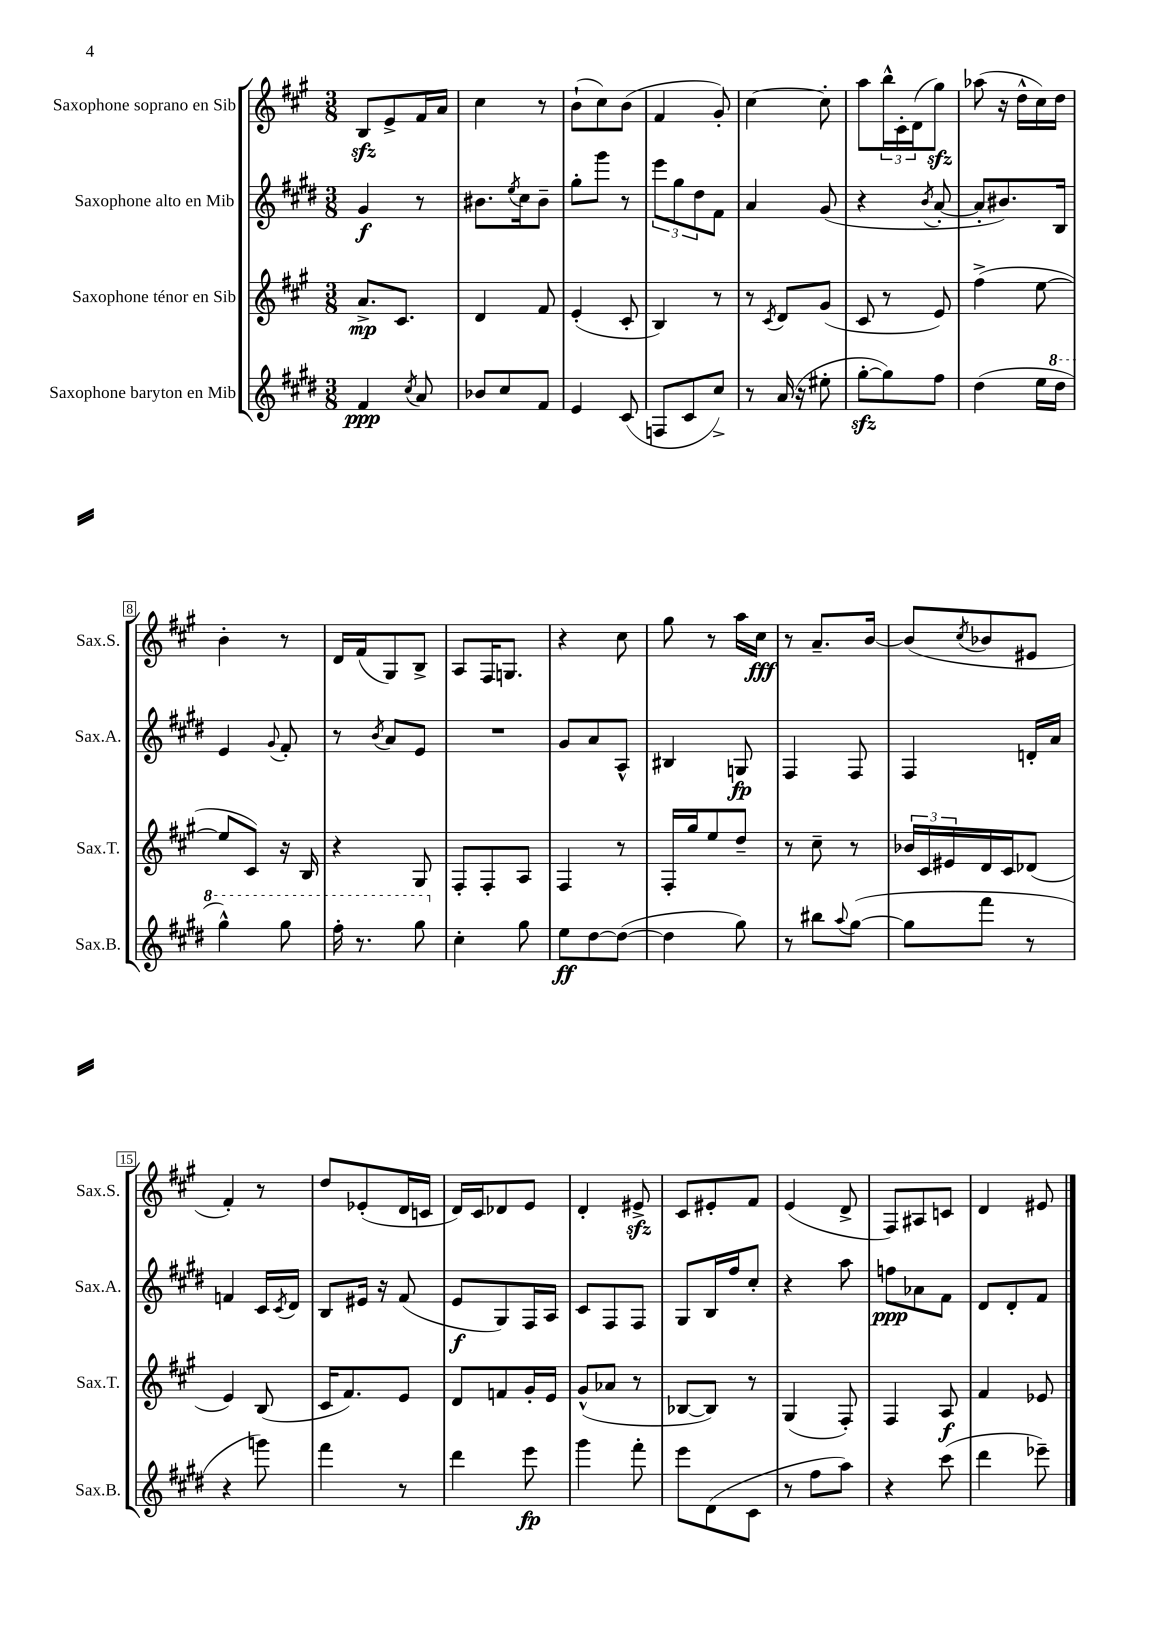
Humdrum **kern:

**kern	**dynam	**kern	**dynam	**kern	**dynam	**kern	**dynam
*part4	*part4	*part3	*part3	*part2	*part2	*part1	*part1
*staff4	*staff4	*staff3	*staff3	*staff2	*staff2	*staff1	*staff1
*I"Saxophone baryton en Mib	*	*I"Saxophone ténor en Sib	*	*I"Saxophone alto en Mib	*	*I"Saxophone soprano en Sib	*
*I'Sax.B.	*	*I'Sax.T.	*	*I'Sax.A.	*	*I'Sax.S.	*
*clefG2	*	*clefG2	*	*clefG2	*	*clefG2	*
*k[f#c#g#d#]	*	*k[f#c#g#]	*	*k[f#c#g#d#]	*	*k[f#c#g#]	*
*M3/8	*	*M3/8	*	*M3/8	*	*M3/8	*
=1	=1	=1	=1	=1	=1	=1	=1
4f#/	ppp	8.a^/L	mp	4g#/	f	8Bzz/L	.
.	.	.	.	.	.	8e^/	.
.	.	8.c#/J	.	.	.	.	.
8qcc#/	.	.	.	.	.	.	.
8a/	.	.	.	8r	.	16f#/L	.
.	.	.	.	.	.	16a/JJ	.
=2	=2	=2	=2	=2	=2	=2	=2
8b-X/L	.	4d/	.	8.b#X\L	.	4cc#\	.
8cc#/	.	.	.	.	.	.	.
.	.	.	.	8qee/	.	.	.
.	.	.	.	16cc#\k	.	.	.
8f#/J	.	8f#/	.	8b#~\J	.	8r	.
=3	=3	=3	=3	=3	=3	=3	=3
4e/	.	(4e'/	.	8gg#'\L	.	(8b`\L	.
.	.	.	.	8ggg#\J	.	8cc#\)	.
(8c#/	.	8c#'/	.	8r	.	(8b\J	.
=4	=4	=4	=4	=4	=4	=4	=4
8Fn/L	.	4B/)	.	12eee\L	.	4f#/	.
.	.	.	.	12gg#\	.	.	.
8c#/	.	.	.	.	.	.	.
.	.	.	.	12dd#\	.	.	.
8cc#^/J)	.	8r	.	8f#\J	.	8g#'/)	.
=5	=5	=5	=5	=5	=5	=5	=5
8r	.	8r	.	4a/	.	[4cc#\	.
.	.	8qc#/	.	.	.	.	.
(16a/	.	8d/L	.	.	.	.	.
16r	.	.	.	.	.	.	.
8ee#X'\	.	(8g#/J	.	(8g#/	.	8cc#'\]	.
=6	=6	=6	=6	=6	=6	=6	=6
[8gg#zz'\L	.	8c#/	.	4r	.	8aa\L	.
8gg#\])	.	8r	.	.	.	24bb^^\L	.
.	.	.	.	.	.	24c#'\	.
.	.	.	.	.	.	(24d\J	.
.	.	.	.	8qb/	.	.	.
8ff#\J	.	8e/)	.	[8a'/	.	8gg#zz\J)	.
=7	=7	=7	=7	=7	=7	=7	=7
(4dd#\	.	(4ff#^\	.	8a'/L]	.	(8aa-X\	.
.	.	.	.	8.b#X/)	.	16r	.
.	.	.	.	.	.	16dd^^\LL	.
16ee\LL	.	[8ee\	.	.	.	16cc#\)	.
*8va	*	*	*	*	*	*	*
16ddd#\JJ	.	.	.	16B/Jk	.	16dd\JJ	.
!!LO:LB:g=z
=8	=8	=8	=8	=8	=8	=8	=8
4ggg#^^\)	.	8ee/L]	.	4e/	.	4b'\	.
.	.	8c#/J)	.	.	.	.	.
.	.	.	.	8qqg#/	.	.	.
8ggg#\	.	16r	.	8f#'/	.	8r	.
.	.	16B/	.	.	.	.	.
=9	=9	=9	=9	=9	=9	=9	=9
16fff#'\	.	4r	.	8r	.	16d/LL	.
8.r	.	.	.	.	.	(16f#/J	.
.	.	.	.	8qb/	.	.	.
.	.	.	.	8a/L	.	8G#/)	.
8ggg#\	.	8G#/	.	8e/J	.	8B^/J	.
=10	=10	=10	=10	=10	=10	=10	=10
*X8va	*	*	*	*	*	*	*
4cc#'\	.	8F#'/L	.	4.r	.	8A/L	.
.	.	8F#'/	.	.	.	16F#/K	.
.	.	.	.	.	.	8.Gn/J	.
8gg#\	.	8A/J	.	.	.	.	.
=11	=11	=11	=11	=11	=11	=11	=11
8ee\L	ff	4F#/	.	8g#/L	.	4r	.
[8dd#\	.	.	.	8a/	.	.	.
(8dd#\J_	.	8r	.	8A^^/J	.	8cc#\	.
=12	=12	=12	=12	=12	=12	=12	=12
4dd#\]	.	16F#'/LL	.	4B#X/	.	8gg#\	.
.	.	16gg#/J	.	.	.	.	.
.	.	8ee/	.	.	.	8r	.
8gg#\)	.	8dd~/J	.	8Gn/	fp	16aa\LL	.
.	.	.	.	.	.	16cc#\JJ	fff
=13	=13	=13	=13	=13	=13	=13	=13
8r	.	8r	.	4F#/	.	8r	.
8bb#X\L	.	8cc#~\	.	.	.	8.a~/L	.
8qqaa/	.	.	.	.	.	.	.
([8gg#\J	.	8r	.	8F#/	.	.	.
.	.	.	.	.	.	[16b/Jk	.
=14	=14	=14	=14	=14	=14	=14	=14
8gg#\L]	.	24b-X/LL	.	4F#/	.	(8b/L]	.
.	.	24c#/	.	.	.	.	.
.	.	24e#X/	.	.	.	.	.
.	.	.	.	.	.	8qcc#/	.
8fff#\J	.	16d/	.	.	.	8b-X/	.
.	.	16c#/J	.	.	.	.	.
8r	.	(8d-X/J	.	16dn'/LL	.	8e#X/J	.
.	.	.	.	16a/JJ	.	.	.
!!LO:LB:g=z
=15	=15	=15	=15	=15	=15	=15	=15
4r	.	4e/)	.	4fn/	.	4f#'/)	.
8gggn\)	.	(8B/	.	16c#/LL	.	8r	.
.	.	.	.	8qc#/	.	.	.
.	.	.	.	16d#/JJ	.	.	.
=16	=16	=16	=16	=16	=16	=16	=16
4fff#\	.	16c#/KL	.	8B/L	.	8dd/L	.
.	.	8.f#/)	.	.	.	.	.
.	.	.	.	16e#X/Jk	.	(8e-X'/	.
.	.	.	.	16r	.	.	.
8r	.	8e/J	.	(8f#/	.	16d/L	.
.	.	.	.	.	.	16cn/JJ	.
=17	=17	=17	=17	=17	=17	=17	=17
4ddd#\	.	8d/L	.	8e/L	f	16d/LL)	.
.	.	.	.	.	.	16c#/J	.
.	.	8fn/	.	8G#/)	.	8d-X/	.
8eee\	fp	16g#'/L	.	16F#/L	.	8e/J	.
.	.	16e/JJ	.	16A/JJ	.	.	.
=18	=18	=18	=18	=18	=18	=18	=18
4ggg#\	.	(8g#^^/L	.	8c#/L	.	4d'/	.
.	.	8a-X/J	.	8F#/	.	.	.
8fff#'\	.	8r	.	8F#/J	.	8e#Xzz^/	.
=19	=19	=19	=19	=19	=19	=19	=19
8eee\L	.	[8B-X/L	.	8G#/L	.	8c#/L	.
(8d#\	.	8B-/J])	.	16B/L	.	8e#X'/	.
.	.	.	.	16ff#/J	.	.	.
8c#\J	.	8r	.	8cc#'/J	.	8f#/J	.
=20	=20	=20	=20	=20	=20	=20	=20
8r	.	(4G#/	.	4r	.	(4e/	.
8ff#\L	.	.	.	.	.	.	.
8aa\J)	.	8F#'/)	.	8aa\	.	8d^/	.
=21	=21	=21	=21	=21	=21	=21	=21
4r	.	4F#/	.	8ffn\L	ppp	8F#/L)	.
.	.	.	.	8a-X\	.	8A#X/	.
(8ccc#\	.	8A/	f	8f#\J	.	8cn/J	.
=22	=22	=22	=22	=22	=22	=22	=22
4ddd#\	.	4f#/	.	8d#/L	.	4d/	.
.	.	.	.	8d#'/	.	.	.
8eee-X~\)	.	8e-X/	.	8f#/J	.	8e#X/	.
==	==	==	==	==	==	==	==
*-	*-	*-	*-	*-	*-	*-	*-
